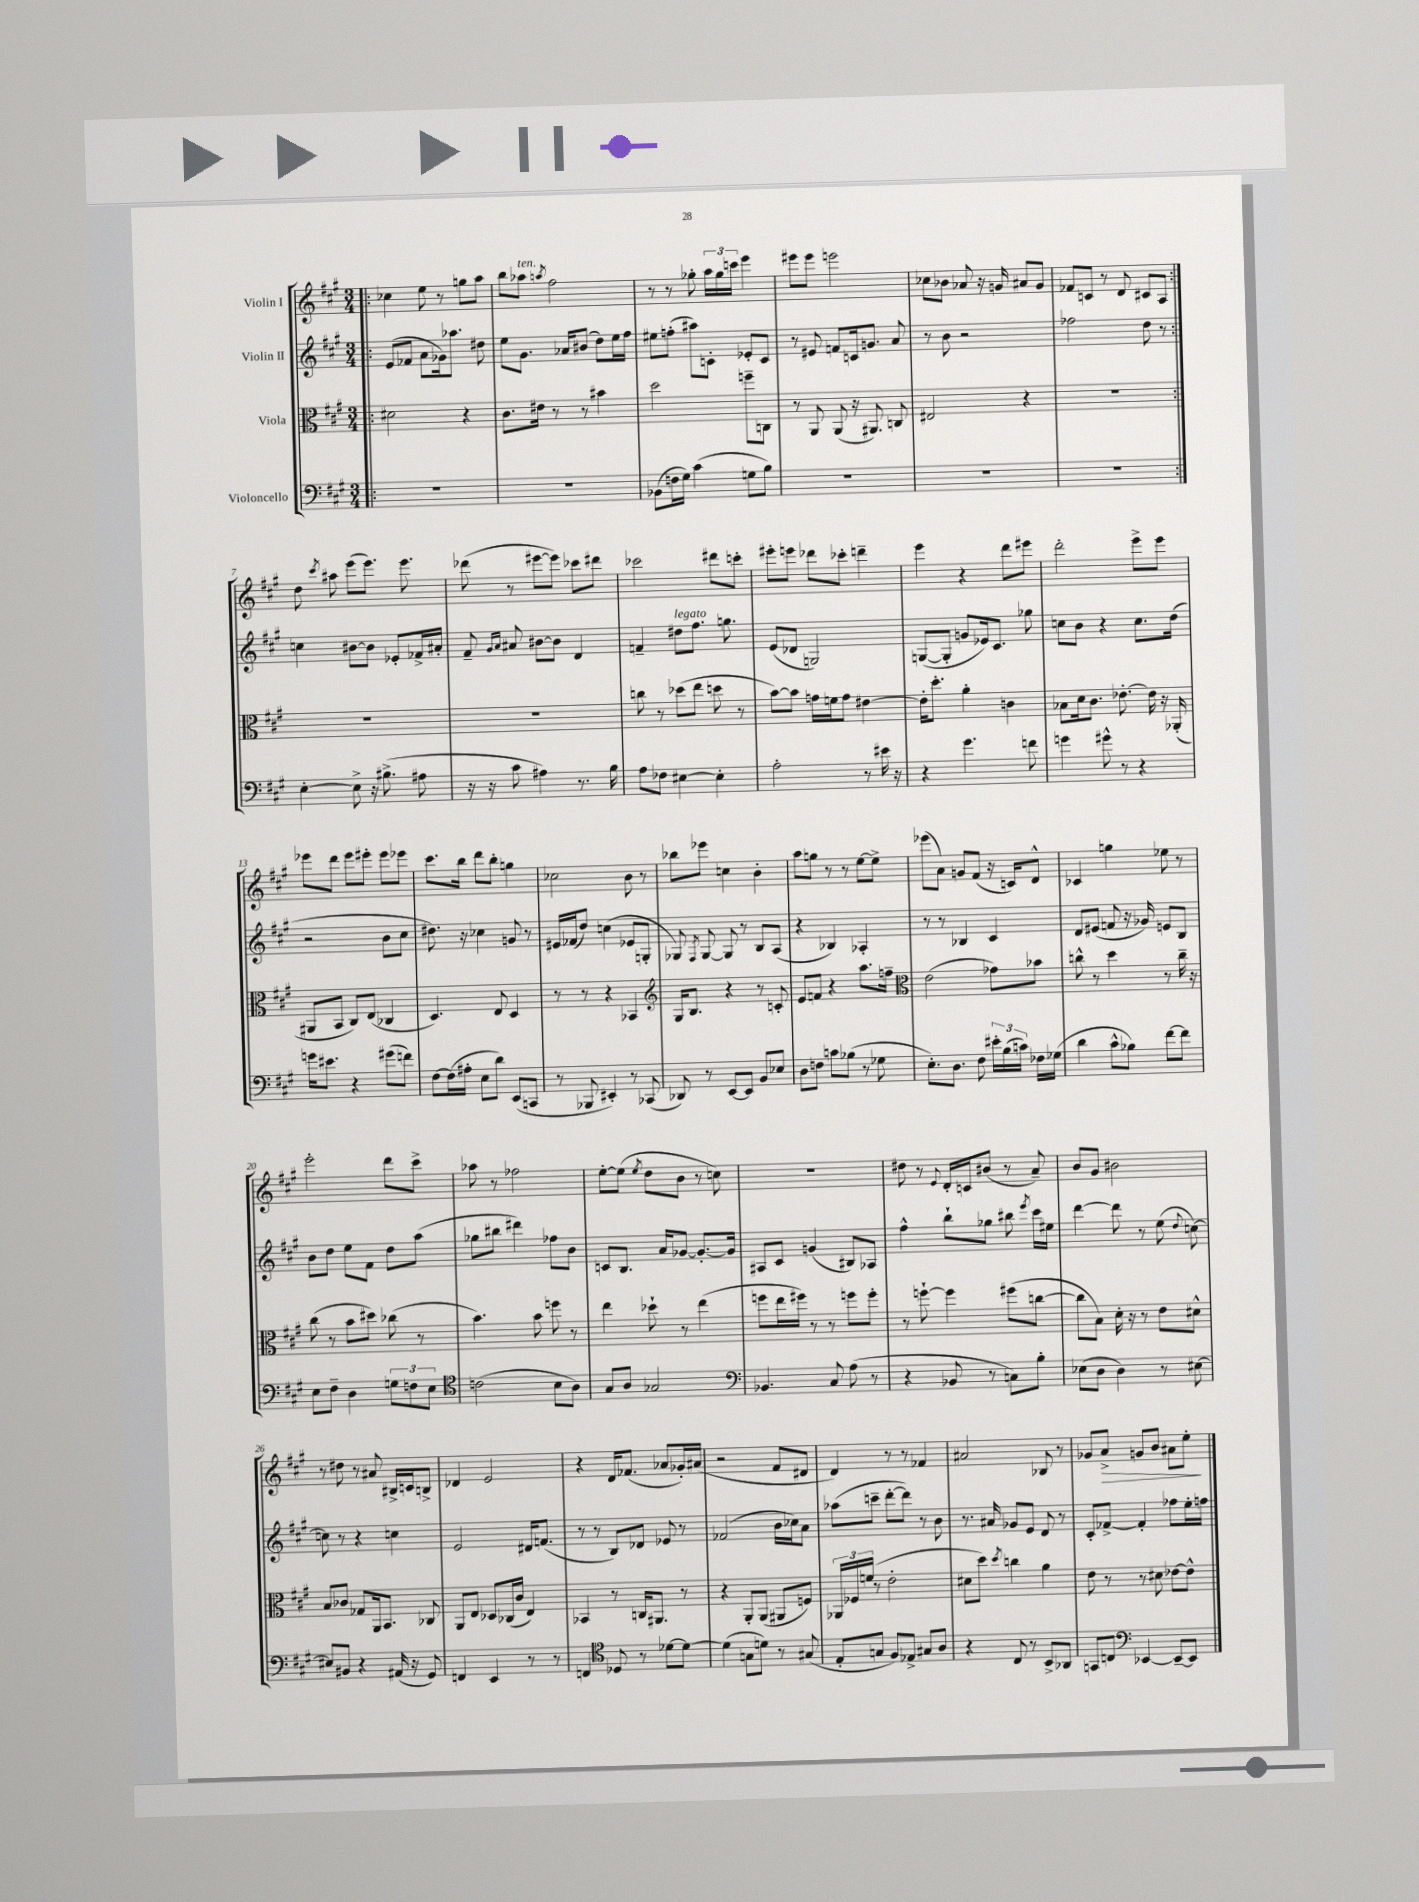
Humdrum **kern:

**kern	**kern	**kern	**kern
*staff4	*staff3	*staff2	*staff1
*clefF4	*clefC3	*clefG2	*clefG2
*k[f#c#g#]	*k[f#c#g#]	*k[f#c#g#]	*k[f#c#g#]
*M3/4	*M3/4	*M3/4	*M3/4
=!|:	=!|:	=!|:	=!|:
2.r	2d#	(8e	4cc-
.	.	8f-	.
.	.	8a	8ee
.	.	16g-)	8r
.	.	8.aa-	.
.	4r	.	8gg
.	.	8dd#	8aa
=	=	=	=
2.r	8.c#	8ee	8bb
.	.	8.g#	8aa-
.	16e#	.	.
.	.	.	8qaa
.	8r	.	2ff#
.	.	16a-	.
.	8r	(8b#	.
.	4b#	8dd)	.
.	.	16ee	.
.	.	16ff#	.
=	=	=	=
(8BB-	2dd	8ee#	8r
16F	.	(8ff'	8r
16G#)	.	.	.
(4c#	.	8aa#)	8gg-'
.	.	8c'	24aa
.	.	.	24gg-
.	.	.	24ccc
8G	8ff~	8e-'	4eee
8B)	8C	8c	.
=	=	=	=
2.r	8r	8r	8eee#
.	8AA	8e#	8eee#
.	(8AA	8f	2eee
.	16r	16c	.
.	8.AA#)	8.g	.
.	8C	8a	.
=	=	=	=
2.r	2E#	8r	8cc-
.	.	8b	8b-
.	.	2r	8a-
.	.	.	16r
.	.	.	16g
.	4r	.	8a#
.	.	.	8g
=	=	=	=
2.r	2.r	2ff-	8f-
.	.	.	8c
.	.	.	8r
.	.	.	8d
.	.	8dd	8c#
.	.	8r	8A
=:|!	=:|!	=:|!	=:|!
[4E'	2.r	4cc	8dd
.	.	.	8qccc#
.	.	.	8aa#
8E^]	.	[8b#	(8eee
16r	.	8b#]	8.eee)
(8.B#^	.	.	.
.	.	8e-'	.
.	.	.	8.eee
8A#	.	16f-^	.
.	.	16a#'	.
=	=	=	=
16r	2.r	8f#~	(8ddd-
16r	.	.	.
.	.	16qqg#	.
.	.	16qqa	.
8c#	.	8a#	8r
4A#)	.	[8b#	[8eee#
.	.	8b#]	8eee#])
8.r	.	4d	8ccc-
.	.	.	8ddd#
16B	.	.	.
=	=	=	=
8A	8cc	4f~	2ccc-
8F-	8r	.	.
[4E#	(8dd-	8dd#	.
.	8ee	8.ff#	.
4E#']	8dd	.	8ddd#
.	.	8.gg	.
.	8r	.	8ccc'
=	=	=	=
2A'	[8b)	(8e	8eee#'
.	8b]	8d-	8eee
.	16g	2G)	8ddd-
.	16f	.	.
.	8g	.	8ccc-'
8r	[4e#	.	4ddd~
16e#	.	.	.
16r	.	.	.
=	=	=	=
4r	16e#']	([8G	4eee
.	8.dd'	.	.
.	.	8G']	.
4.g#	4a'	8g	4r
.	.	16e-)	.
.	.	8.c#	.
.	4c	.	8ddd
8f	.	8gg-	8eee#
=	=	=	=
4g	8B-	8cc	2ddd'
.	16d	8b	.
.	8.c#	.	.
8g#^^	.	4r	.
8r	[8.e-'	.	.
4r	.	8.cc	8eee^
.	16e-]	.	.
.	16r	.	8eee
.	(16AA-'	(16dd	.
=	=	=	=
16g	8AA#	2r	8eee-
8.e#	.	.	.
.	8BB	.	8ddd
4r	8C#)	.	8eee-
.	(8E	.	8eee#'
(8g#	4C-	8b	8eee#
8f)	.	8cc#	8eee-
=	=	=	=
[8F#	4.D)	8.dd#)	8.ccc#
(16F#]	.	.	.
16A#'	.	16r	16bb
8E	.	4cc-	8ddd
8d)	8E	.	8bb'
(8EE	4D	8g	4gg
8CC	.	8r	.
=	=	=	=
8r	8r	16e#	2cc-
.	.	(16f-	.
8BBB-	8r	8dd)	.
4EE#')	4r	(4cc	.
8r	4BB-	8e-	8b
(8CC-	.	8G'	8r
=	=	=	=
*	*clefG2	*	*
8DD-)	16G#	8G-)	8bb-
.	8.B	.	.
.	.	8qF#	.
8r	.	[8G-	8eee-
[8EE	4r	8G-]	4cc
8EE]	.	8r	.
8BB	8r	8B	4b'
8E-	8c'	(8A	.
=	=	=	=
8D	8e	4r	8aa
8F	8f	.	8gg
8c	4r	4B-)	8r
(8B-	.	.	8r
8r	8.aa	4A-'	[8ee
8G-	.	.	8ee^]
.	16ff~	.	.
=	=	=	=
*	*clefC3	*	*
8.E')	(2e	8r	(8eee-
.	.	8r	8a)
8.D	.	.	.
.	.	4B-	8g
8F#	.	.	(8f#
24e#'	8g-)	4c#	16r
(24B	.	.	.
.	.	.	16c)
24c)	.	.	.
16F-	8b-	.	8d^^
(16G-	.	.	.
=	=	=	=
4d	8cc^^	8d	4c-
.	8r	(8e#	.
8c#^^	4dd	8f	4gg
8B-)	.	16r	.
.	.	16g-)	.
[8f#	8r	8e	8ee-
8f#]	16cc~	8B	8r
.	16r	.	.
=	=	=	=
8E	(8cc#	8b	2eee'
8F#~	8r	8dd	.
4D	8b	8ee	.
.	8dd#)	8f#	.
12G	(8cc-	8dd	8ddd
12F	.	.	.
.	8r	(8aa	8ccc#^
12E	.	.	.
=	=	=	=
*clefC4	*	*	*
(2c	4.b)	8gg-	8aa-
.	.	8bb#	8r
.	.	4ddd#)	2ff-
.	8b	.	.
8B	8ff	8ff-	.
8A)	8r	8b	.
=	=	=	=
8G#	4ee	8c	[8ee'
8A	.	8.B	(8ee]
.	.	.	8qee
2G-	8dd-`	.	8dd
.	.	16a	.
.	8r	[8g-	8b
.	(4ee	8.g-'_	8r
.	.	.	8cc)
.	.	16g-]	.
=	=	=	=
*clefF4	*	*	*
4.BB-	8ff	8A#	2.r
.	16ee	8c#	.
.	16ff#)	.	.
.	8r	(4g	.
8C#	8r	.	.
(8A	8ff	8B#)	.
8r	8ff'	8A-	.
=	=	=	=
4r	8r	4ff#^^	8dd#
.	[8ff`	.	8r
.	.	.	8qqe
8BB-	4ff]	8bb`	16d'
.	.	.	16c
8r	.	8gg-	(8b#
8C)	(8ff#	8bb#	8r
.	.	8qeee	.
8B'	[8cc	16ccc#	8a~)
.	.	16ee#	.
=	=	=	=
(8E-	8cc]	[4ddd	8b
8D	8B)	.	8g#
4D)	16d'	8ddd]	2b#
.	16r	.	.
.	8r	8r	.
8r	8e	(8ee	.
.	.	8qqdd	.
[8E#	8d#^^	[8cc)	.
=	=	=	=
8E#]	8B	8cc]	8r
8BB#	8c-	8r	8dd#
4r	8G-	4r	8r
.	16AA	.	8a#
.	8.BB	.	.
(16AA#	.	4cc	16B#^
16r	.	.	16c
8GG#)	8C-	.	8B^
=	=	=	=
4FF	8AA	2e	4d-
.	8E	.	.
4EE	8D-	.	2e
.	(16C-	.	.
.	16c#	.	.
8r	4E)	16d#	.
.	.	(8.f	.
8r	.	.	.
=	=	=	=
4FF	4BB-	8r	4r
.	.	8r	.
*clefC4	*	*	*
8D-	8r	8B)	16d
.	.	.	(8.f-
8r	16C	8d-	.
.	8.AA#	.	.
[8d-	.	8e-	8a-
8d-_	8r	8r	16g-')
.	.	.	(16a#
=	=	=	=
(4d-]	4r	(2f-	2r
8G	8AA'	.	.
8d)	(8AA	.	.
8r	8AA#	16b	8f#
.	.	16cc-)	.
(8G#	8F)	8a	8d#
=	=	=	=
8E'	24AA-	(8aa-	4d)
.	24F-	.	.
.	(24f	.	.
8G	8r	8ccc~	.
8F#)	2e'	[8ddd'	8r
8E-^	.	8ddd])	8r
8G#	.	8r	4f-
8A	.	8b	.
=	=	=	=
4r	8d#	8.r	2a#
.	8dd)	.	.
.	.	16a#	.
.	8qdd	.	.
8C#	4cc	8g-	.
8r	.	8e	.
8BB^	4a	8d	8B-
8AA-	.	8r	8r
=	=	=	=
8GG	8e	8c#'	8g-
8C	8r	[8f-^	8a^
*clefF4	*	*	*
[4EE-	8r	4f-']	8g
.	8d#	.	8b
8EE-~_	[8e-	8ff-	8a#
8EE-]	8e-^^]	16ee'	8ee'
.	.	16ff	.
==	==	==	==
*-	*-	*-	*-
